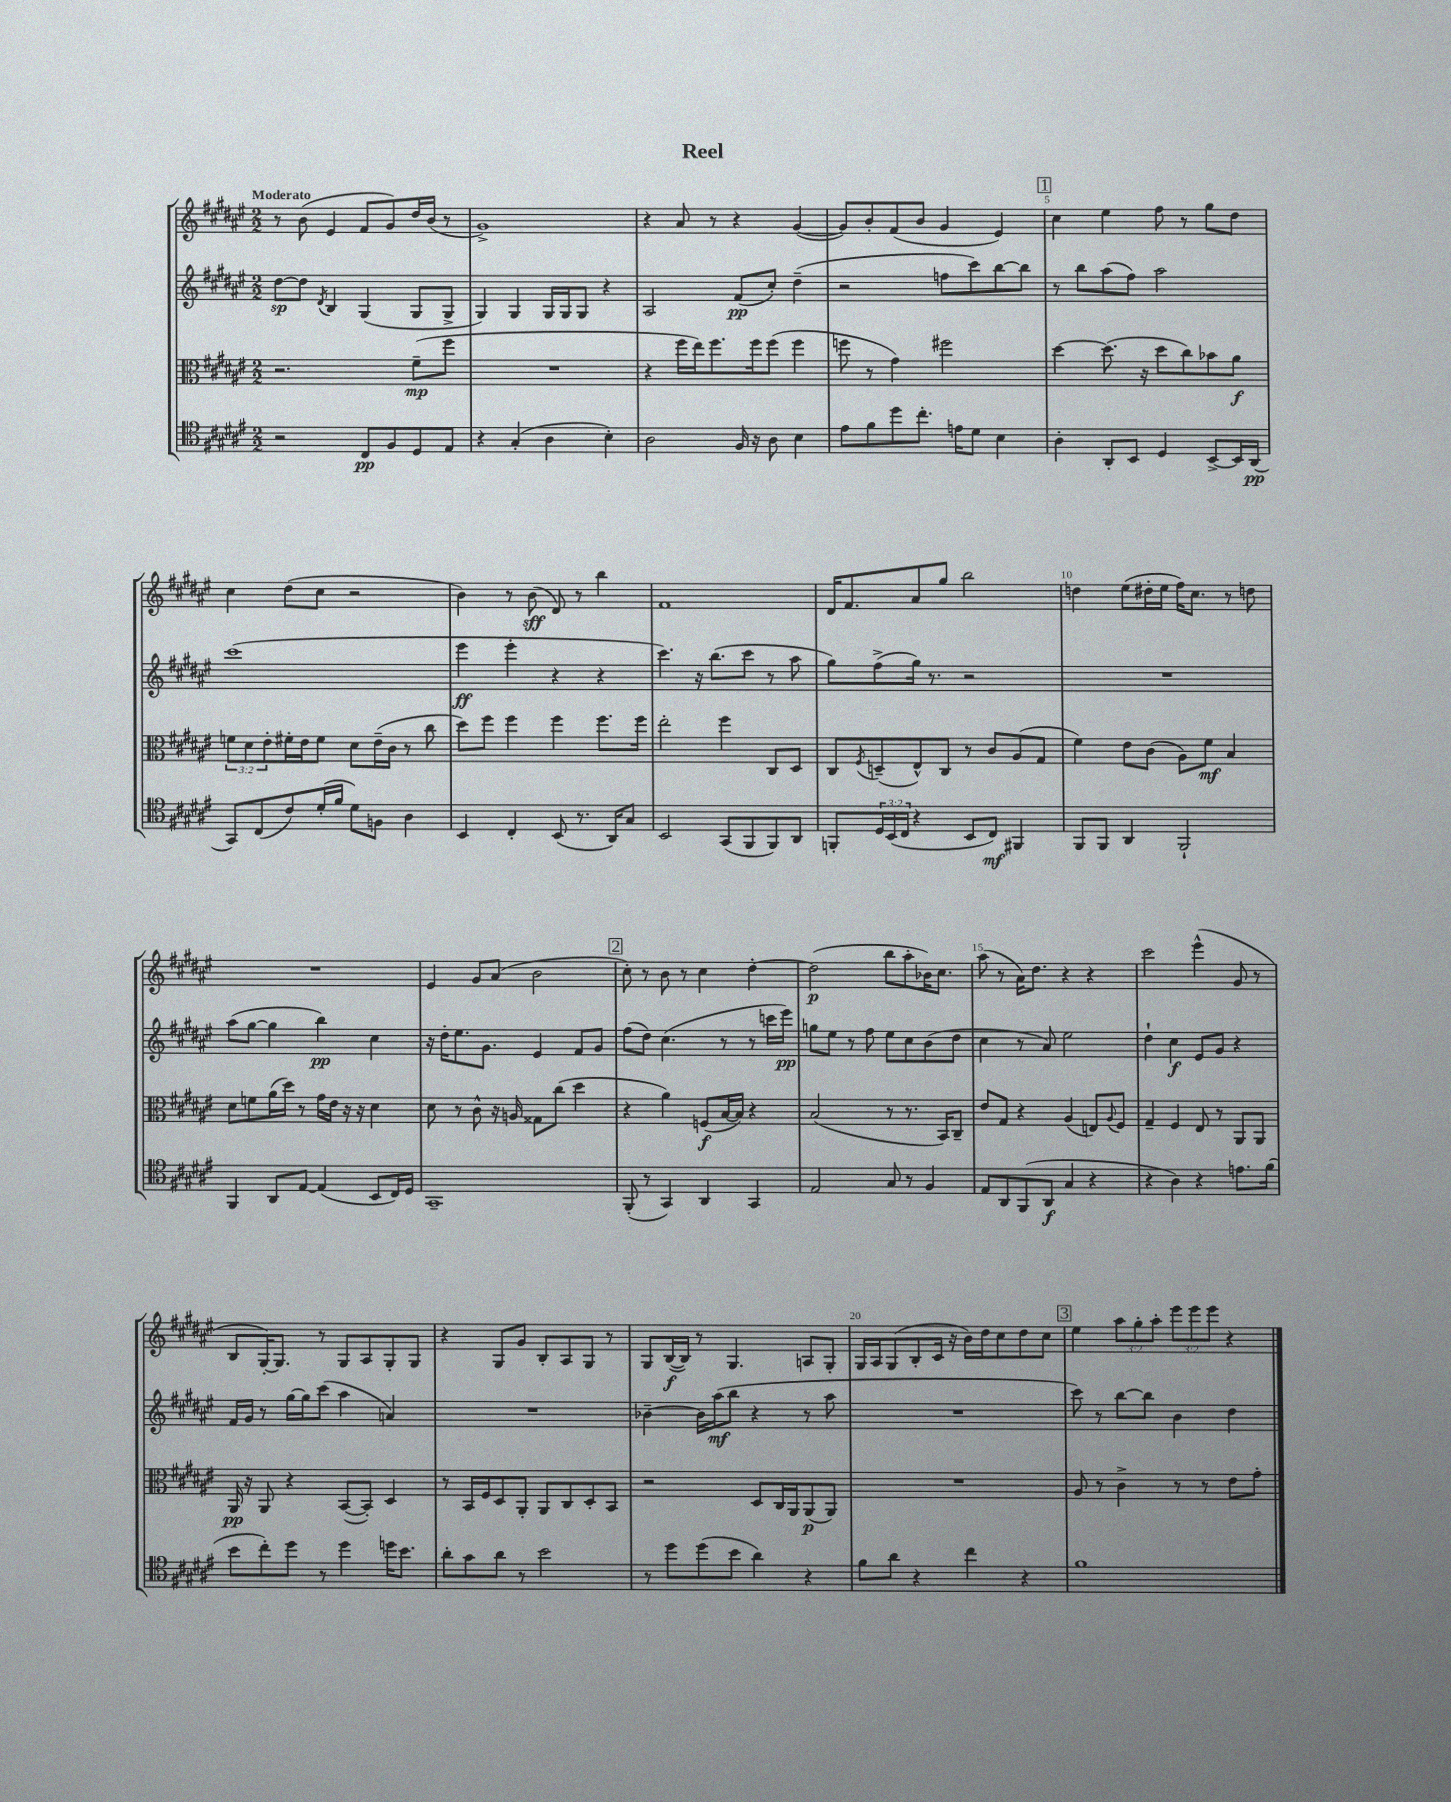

**kern	**kern	**kern	**kern
*staff4	*staff3	*staff2	*staff1
*clefC4	*clefC3	*clefG2	*clefG2
*k[f#c#g#d#a#e#]	*k[f#c#g#d#a#e#]	*k[f#c#g#d#a#e#]	*k[f#c#g#d#a#e#]
*M2/2	*M2/2	*M2/2	*M2/2
2r	2.r	[8dd#	8r
.	.	8dd#]	(8b
.	.	8qd#	.
.	.	4B	4e#
8C#	.	(4G#	8f#
8F#	.	.	8g#)
8D#	(8f#~	8G#	16dd#
.	.	.	(16b
8E#	8ff#	8G#^	8r
=	=	=	=
4r	1r	4G#)	1g#^)
(4G#'	.	4G#	.
4A#	.	16G#	.
.	.	16G#	.
.	.	8G#	.
4B')	.	4r	.
=	=	=	=
2A#	4r	2A#	4r
.	16ff#	.	8a#
.	16ee#)	.	.
.	8.ff#	.	8r
16F#	.	(8f#	4r
16r	16ff#	.	.
8A#	(8ff#	8cc#')	.
4B	4ff#	(4dd#~	([4g#
=	=	=	=
8e#	8ff	2r	8g#])
8f#	8r	.	8b'
8dd#	4g#)	.	(8f#
8.cc#'	.	.	8b
.	2ff#	8ff	4g#
16e	.	.	.
8d#	.	8ccc#)	.
4B	.	[8bb	4e#)
.	.	8bb]	.
=	=	=	=
4A#'	[4dd#	8r	4cc#
.	.	8bb	.
8AA#'	(8.dd#]	(8aa#	4ee#
8BB	.	8ff#)	.
.	16r	.	.
4D#	8dd#	2aa#	8ff#
.	8cc#)	.	8r
[8BB^	8b-	.	8gg#
16BB]	8a#	.	8dd#
(16AA#	.	.	.
=	=	=	=
8GG#)	12f	(1ccc#	4cc#
.	12d#	.	.
(8C#	.	.	.
.	12e#'	.	.
8c#)	16f#'	.	(8dd#
.	16e#	.	.
(16d#'	8f#	.	8cc#
16f#	.	.	.
8d#)	8d#	.	2r
8F	(16e#~	.	.
.	16c#	.	.
4A#	8r	.	.
.	8cc#	.	.
=	=	=	=
4BB	8dd#)	4eee#	4b)
.	8ff#	.	.
4C#'	4ff#	4eee#'	8r
.	.	.	(8b
(8BB	4ff#	4r	8d#)
8.r	.	.	8r
.	8.ff#	4r	4bb
16AA#)	.	.	.
8G#	.	.	.
.	16ff#	.	.
=	=	=	=
2BB	2ee#'	4.ccc#)	1f#
.	.	16r	.
.	.	(8.bb	.
(8GG#	4ff#	.	.
8FF#	.	8ccc#	.
8FF#)	8C#	8r	.
8AA#	8D#	8aa#	.
=	=	=	=
8FF'	8C#	8gg#)	16d#
.	.	.	8.f#
.	8qF#	.	.
24D#	(8D~	(8ff#^	.
(24BB	.	.	.
24C#	.	.	.
4r	8E#^^)	16gg#)	8a#
.	.	8.r	.
.	8C#	.	8gg#
8BB	8r	2r	2bb
8C#)	8c#	.	.
4FF#	(8A#	.	.
.	8G#	.	.
=	=	=	=
8FF#	4f#)	1r	4dd
8FF#	.	.	.
4AA#	8e#	.	(8ee#
.	(8c#	.	16dd#'
.	.	.	16ee#
2FF#`	8A#)	.	16ff#)
.	.	.	8.cc#
.	8f#	.	.
.	4B	.	8r
.	.	.	8dd
=	=	=	=
4FF#	8d#	(8aa#	1r
.	8f	[8gg#	.
8AA#	(16a#	4gg#]	.
.	16dd#)	.	.
[8E#	8r	.	.
(4E#]	16g#	4bb)	.
.	16e#	.	.
.	16r	.	.
.	16r	.	.
8BB	4d#	4cc#	.
16C#)	.	.	.
16D#	.	.	.
=	=	=	=
1GG#~	8d#	16r	4e#
.	.	16dd#'	.
.	8r	8.ee#	.
.	8c#^^	.	8g#
.	.	8.g#	.
.	16r	.	(8a#
.	16A	.	.
.	8G##	4e#	2b
.	(8cc#	.	.
.	4dd#	8f#	.
.	.	8g#	.
=	=	=	=
(8FF#'	4r	(8ff#	8cc#')
8r	.	8dd#)	8r
4GG#)	4a#)	(4.cc#	8b
.	.	.	8r
4AA#	(8F	.	4cc#
.	[16B	8r	.
.	16B])	.	.
4GG#	4r	8r	[4dd#'
.	.	16ccc	.
.	.	16eee#)	.
=	=	=	=
2E#	(2B	8gg	(2dd#]
.	.	8ee#	.
.	.	8r	.
.	.	8ff#	.
8G#	8r	8ee#	8bb
8r	8.r	8cc#	8aa#'
4F#	.	(8b	16b-)
.	16BB)	.	8.cc#
.	8C#~	8dd#	.
=	=	=	=
8E#	8e#	4cc#	(8aa#
8AA#	8G#	.	8r
(8FF#	4r	8r	16a#)
.	.	.	8.dd#
8AA#	.	8a#)	.
4G#	(4A#	2ee#	4r
4r	8E)	.	4r
.	8qqA#	.	.
.	8F#	.	.
=	=	=	=
4r	4G#~	4dd#`	2ccc#
4A#)	4F#	4cc#	.
4r	8E#	8e#	(4eee#^^
.	8r	8g#	.
8.e	8AA#	4r	8g#
.	8AA#	.	8r
(16f#	.	.	.
=	=	=	=
8b	16AA#	16f#	8B
.	16r	16g#	.
8cc#')	8AA#	8r	[16G#')
.	.	.	8.G#]
8dd#	4r	[16gg#	.
.	.	16gg#]	.
8r	.	(8ccc#	8r
4dd#	([8BB	4aa#	8G#
.	8BB'])	.	8A#
16dd	4D#	4a)	8G#'
8.b	.	.	.
.	.	.	8G#
=	=	=	=
8a#'	8r	1r	4r
8g#	16BB	.	.
.	16F#	.	.
8a#	8D#	.	8G#
8r	8AA#'	.	8g#
2b	8AA#	.	8B'
.	8C#	.	8A#
.	8D#'	.	8G#
.	8BB	.	8r
=	=	=	=
8r	2r	[4b-~	8G#
8dd#	.	.	([16B
.	.	.	16B])
(8dd#	.	16b-]	8r
.	.	(16aa#	.
8b	.	8bb	4.G#
4a#)	8D#	4r	.
.	16C#	.	.
.	16AA#	.	.
4r	(8AA#	8r	8A
.	8AA#)	8aa#	8G#'
=	=	=	=
8f#	1r	1r	16G#
.	.	.	16A#
8a#	.	.	(8G#
4r	.	.	8B'
.	.	.	16c#
.	.	.	16r
4cc#	.	.	16b)
.	.	.	16dd#
.	.	.	8cc#
4r	.	.	8dd#
.	.	.	8cc#
=	=	=	=
1f#	8A#	8ccc#)	4ee#
.	8r	8r	.
.	4c#^	[8bb	12aa#
.	.	.	12gg#'
.	.	8bb]	.
.	.	.	12aa#'
.	8r	4b	12eee#
.	.	.	12eee#
.	8r	.	.
.	.	.	12eee#
.	8e#	4dd#	4r
.	8g#'	.	.
==	==	==	==
*-	*-	*-	*-
